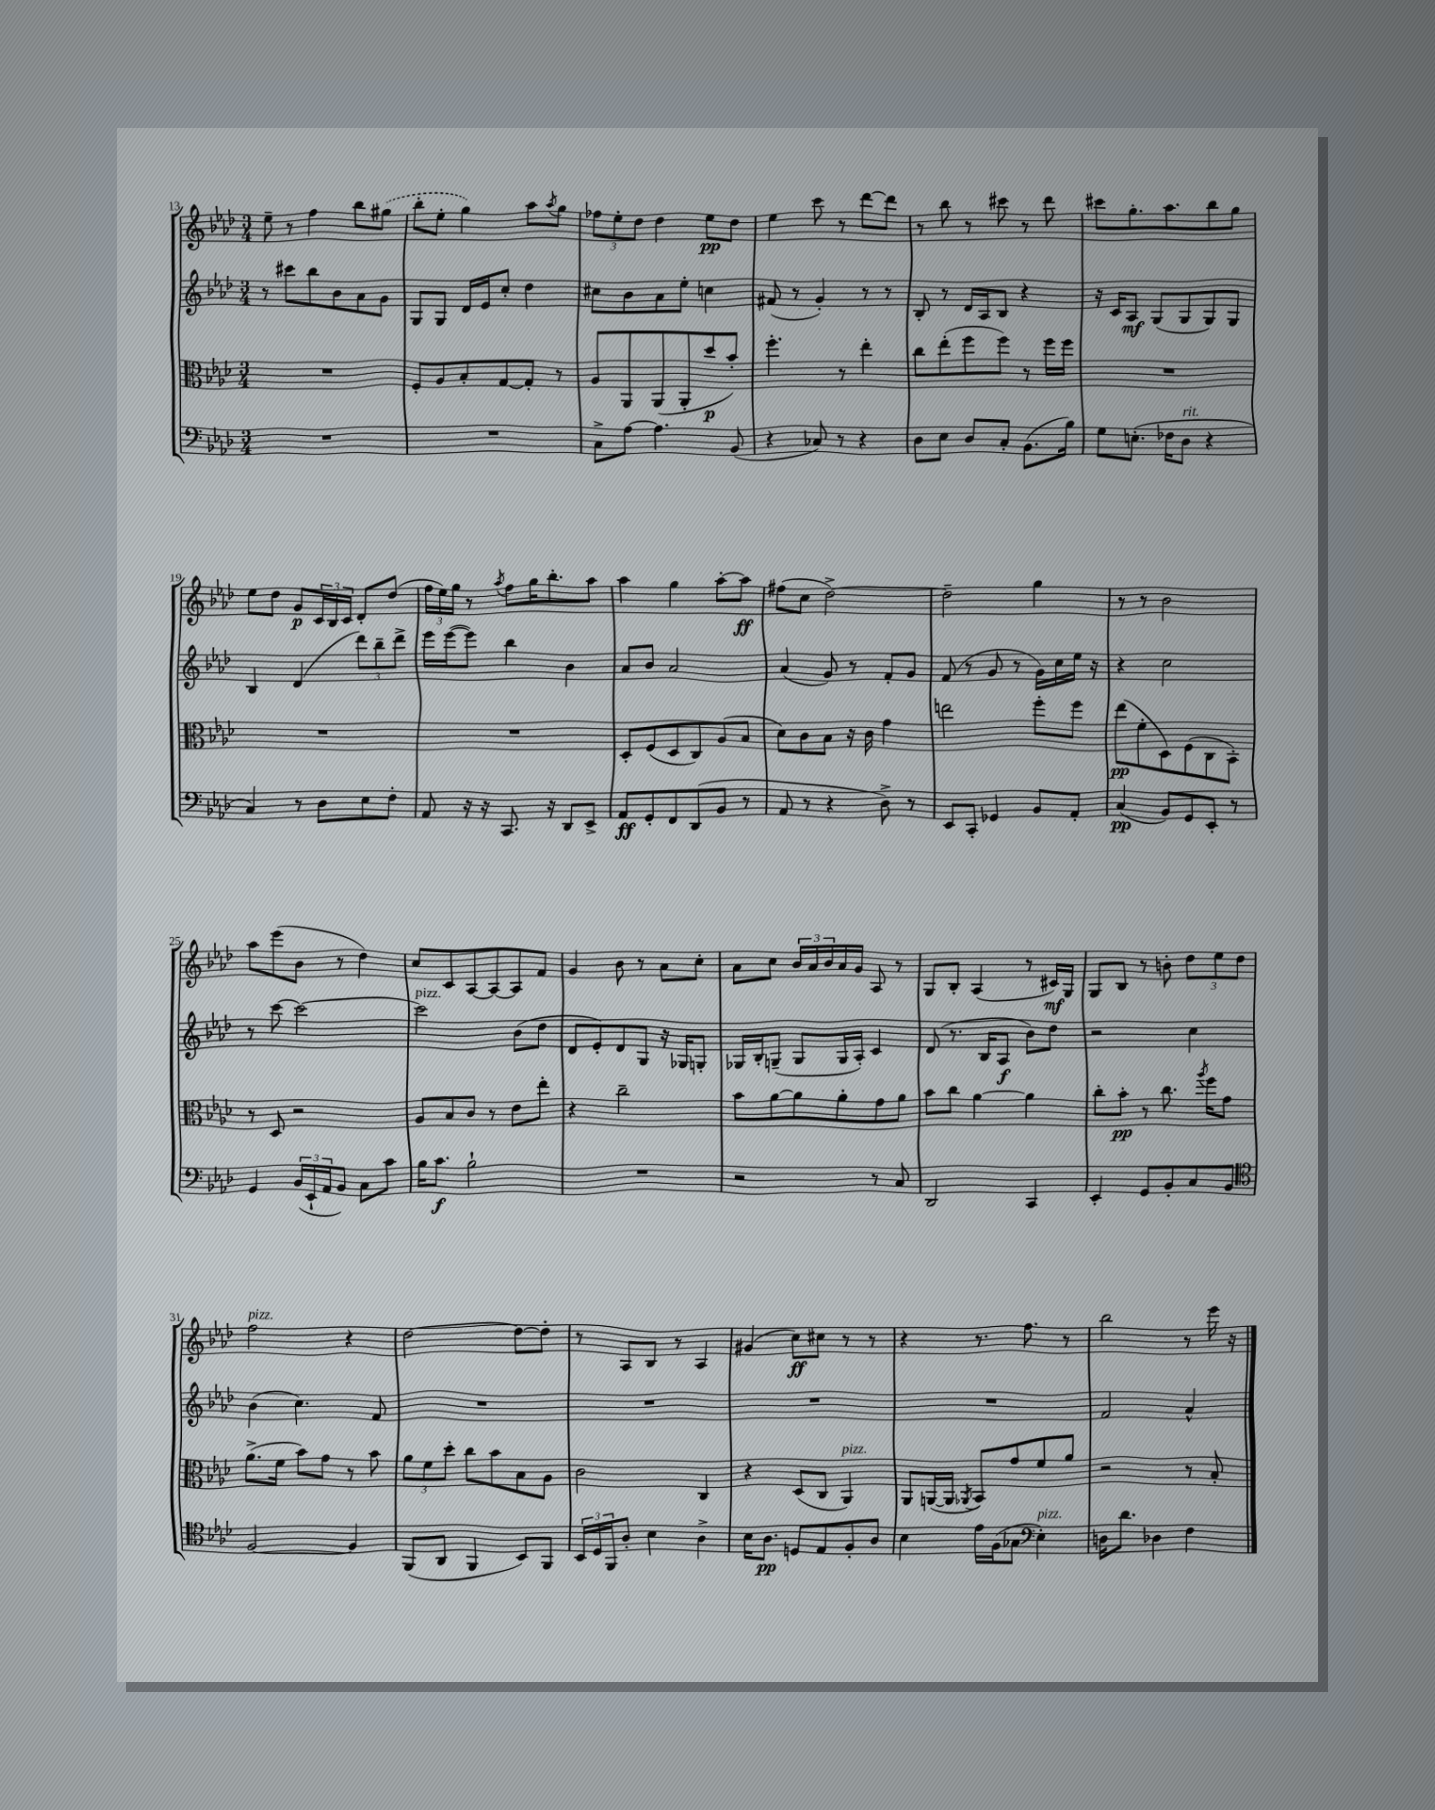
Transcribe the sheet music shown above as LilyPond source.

<<
\new StaffGroup <<
\new Staff = "s0" {
    \clef treble \key aes \major \numericTimeSignature \time 3/4
    ees''8-- r8 f''4 bes''8 \once \slurDashed gis''8( |
    bes''8-. ees''8-. g''4) aes''8 \acciaccatura { aes''8 } g''8 |
    \tuplet 3/2 { fes''8 ees''8-. des''8 } des''4 ees''8\pp des''8 |
    ees''4 c'''8 r8 des'''8~ des'''8 |
    r8 bes''8 r8 cis'''8 r8 des'''8 |
    cis'''8 g''8.-. aes''8. bes''8 g''8 |
    ees''8 des''8 g'8\p \tuplet 3/2 { c'16 bes16 c'16 } des'8-. des''8( |
    \tuplet 3/2 { f''16 ees''16) g''16 } r8 \acciaccatura { aes''8 } f''8 g''16 bes''8.-. aes''8 |
    aes''4 g''4 aes''8~-. aes''8\ff |
    fis''8( c''8 des''2~->) |
    des''2-- g''4 |
    r8 r8 bes'2 |
    aes''8 ees'''8( bes'8 r8 des''4) |
    c''8 c'8 aes8~ aes8~ aes8 f'8 |
    g'4 bes'8 r8 aes'8 c''8-. |
    aes'8 c''8 \tuplet 3/2 { bes'16 aes'16 bes'16 } aes'16 g'16 aes8 r8 |
    g8 bes8-. aes4( r8 cis'16\mf) g16 |
    g8 bes8 r8 b'8-. \tuplet 3/2 { des''8 ees''8 des''8 } |
    f''2^\markup { \italic "pizz." } r4 |
    des''2~ des''8~ des''8-. |
    r8 aes8 bes8 r8 aes4 |
    gis'4( c''8\ff) cis''8 r8 r8 |
    r4 r8. f''8. r8 |
    bes''2 r8 ees'''16 r16 \bar "|." |
}
\new Staff = "s1" {
    \clef treble \key aes \major \numericTimeSignature \time 3/4
    r8 cis'''8 bes''8 bes'8 aes'8 g'8 |
    g8 g8 des'16 ees'16 c''8-. des''4 |
    cis''8 bes'8 aes'8 ees''8-. c''4 |
    fis'8( r8 g'4-.) r8 r8 |
    bes8-. r8 des'16 aes16 bes8 r4 |
    r16 c'16 aes8\mf g8( g8 g8) g8 |
    bes4 des'4( \tuplet 3/2 { des'''8) bes''8-- des'''8-> } |
    ees'''16 ees'''16~( ees'''8) bes''4 bes'4 |
    aes'8 bes'8 aes'2 |
    aes'4( g'8) r8 f'8-. g'8 |
    f'8( r8 g'8 r8 g'16) c''16 ees''16 r16 |
    r4 c''2 |
    r8 c'''8~ c'''2~ |
    c'''2^\markup { \italic "pizz." } bes'8( des''8 |
    des'8 ees'8-.) des'8 g8 r16 ges16 g8-. |
    ges16 bes16-. g8--( g8 g16 aes16-.) c'4 |
    des'8( r8. bes16 aes8\f bes'8) des''8 |
    r2 c''4 |
    bes'4( c''4.) f'8 |
    R2. |
    R2. |
    R2. |
    R2. |
    f'2 aes'4-^ \bar "|." |
}
\new Staff = "s2" {
    \clef alto \key aes \major \numericTimeSignature \time 3/4
    R2. |
    f8-. aes8 bes8-. g8~ g8-. r8 |
    aes8 aes,8 aes,8( aes,8-. des''8\p bes'8-.) |
    f''4.-. r8 ees''4-. |
    c''8 ees''8-.( f''8 f''8) r8 f''16 f''16 |
    R2. |
    R2. |
    R2. |
    des8-. f8( des8 c8) aes8( bes8 |
    des'8) c'8 bes8 r16 c'16 g'4 |
    e''2 f''8-. f''8 |
    ees''8\pp( f'8-. des8) f8( c8 bes,8-.) |
    r8 des8 r2 |
    aes8 bes8 c'8 r8 ees'8 ees''8-. |
    r4 c''2-- |
    bes'8 aes'8~ aes'8 aes'8-. g'8 aes'8 |
    bes'8 c''8 aes'4~ aes'4 |
    c''8-. bes'8-.\pp r8 c''8. \acciaccatura { aes''8 } f''16 g'8 |
    aes'8.->( f'16 bes'8) g'8 r8 bes'8 |
    \tuplet 3/2 { aes'8 f'8 des''8-. } c''8 bes'8 bes8 aes8 |
    c'2 c4 |
    r4 des8( c8 aes,4^\markup { \italic "pizz." }) |
    aes,8 a,16~( a,16 \acciaccatura { aes,8 } bes,8) g'8 f'8 aes'8 |
    r2 r8 bes8-. \bar "|." |
}
\new Staff = "s3" {
    \clef bass \key aes \major \numericTimeSignature \time 3/4
    R2. |
    R2. |
    c8-> aes8~ aes4. bes,8( |
    r4 ces8) r8 r4 |
    des8 ees8 des8 c8-. bes,8.( bes16) |
    g8 e8.-.( fes16 des8^\markup { \italic "rit." } r4 |
    c4) r8 des8 ees8 f8-. |
    aes,8 r16 r16 c,8. r16 des,8 ees,8-> |
    aes,8\ff g,8-. f,8 des,8( bes,8 r8 |
    aes,8 r8 r4 des8->) r8 |
    ees,8 c,8-. ges,4 bes,8 aes,8-. |
    c4\pp( bes,8) g,8 ees,8-. r8 |
    g,4 \tuplet 3/2 { bes,16( ees,16-! aes,16 } bes,8) c8 c'8 |
    bes16 c'8.\f bes2-! |
    R2. |
    r2 r8 c8 |
    des,2 c,4 |
    ees,4-. g,8 bes,8-. c8 bes,8 |
    \clef tenor f2~ f4 |
    f,8( aes,8 f,4 bes,8) f,8 |
    \tuplet 3/2 { bes,16 des16 f,16 } aes8-. bes4 aes4-> |
    bes16 aes8.\pp d8 ees8 f8-. aes8 |
    bes4 ees'16 f16( ges8 \clef bass ees4-.^\markup { \italic "pizz." }) |
    d16 des'8. des4 f4 \bar "|." |
}
>>
>>
\layout { \context { \Score currentBarNumber = #13 } }
